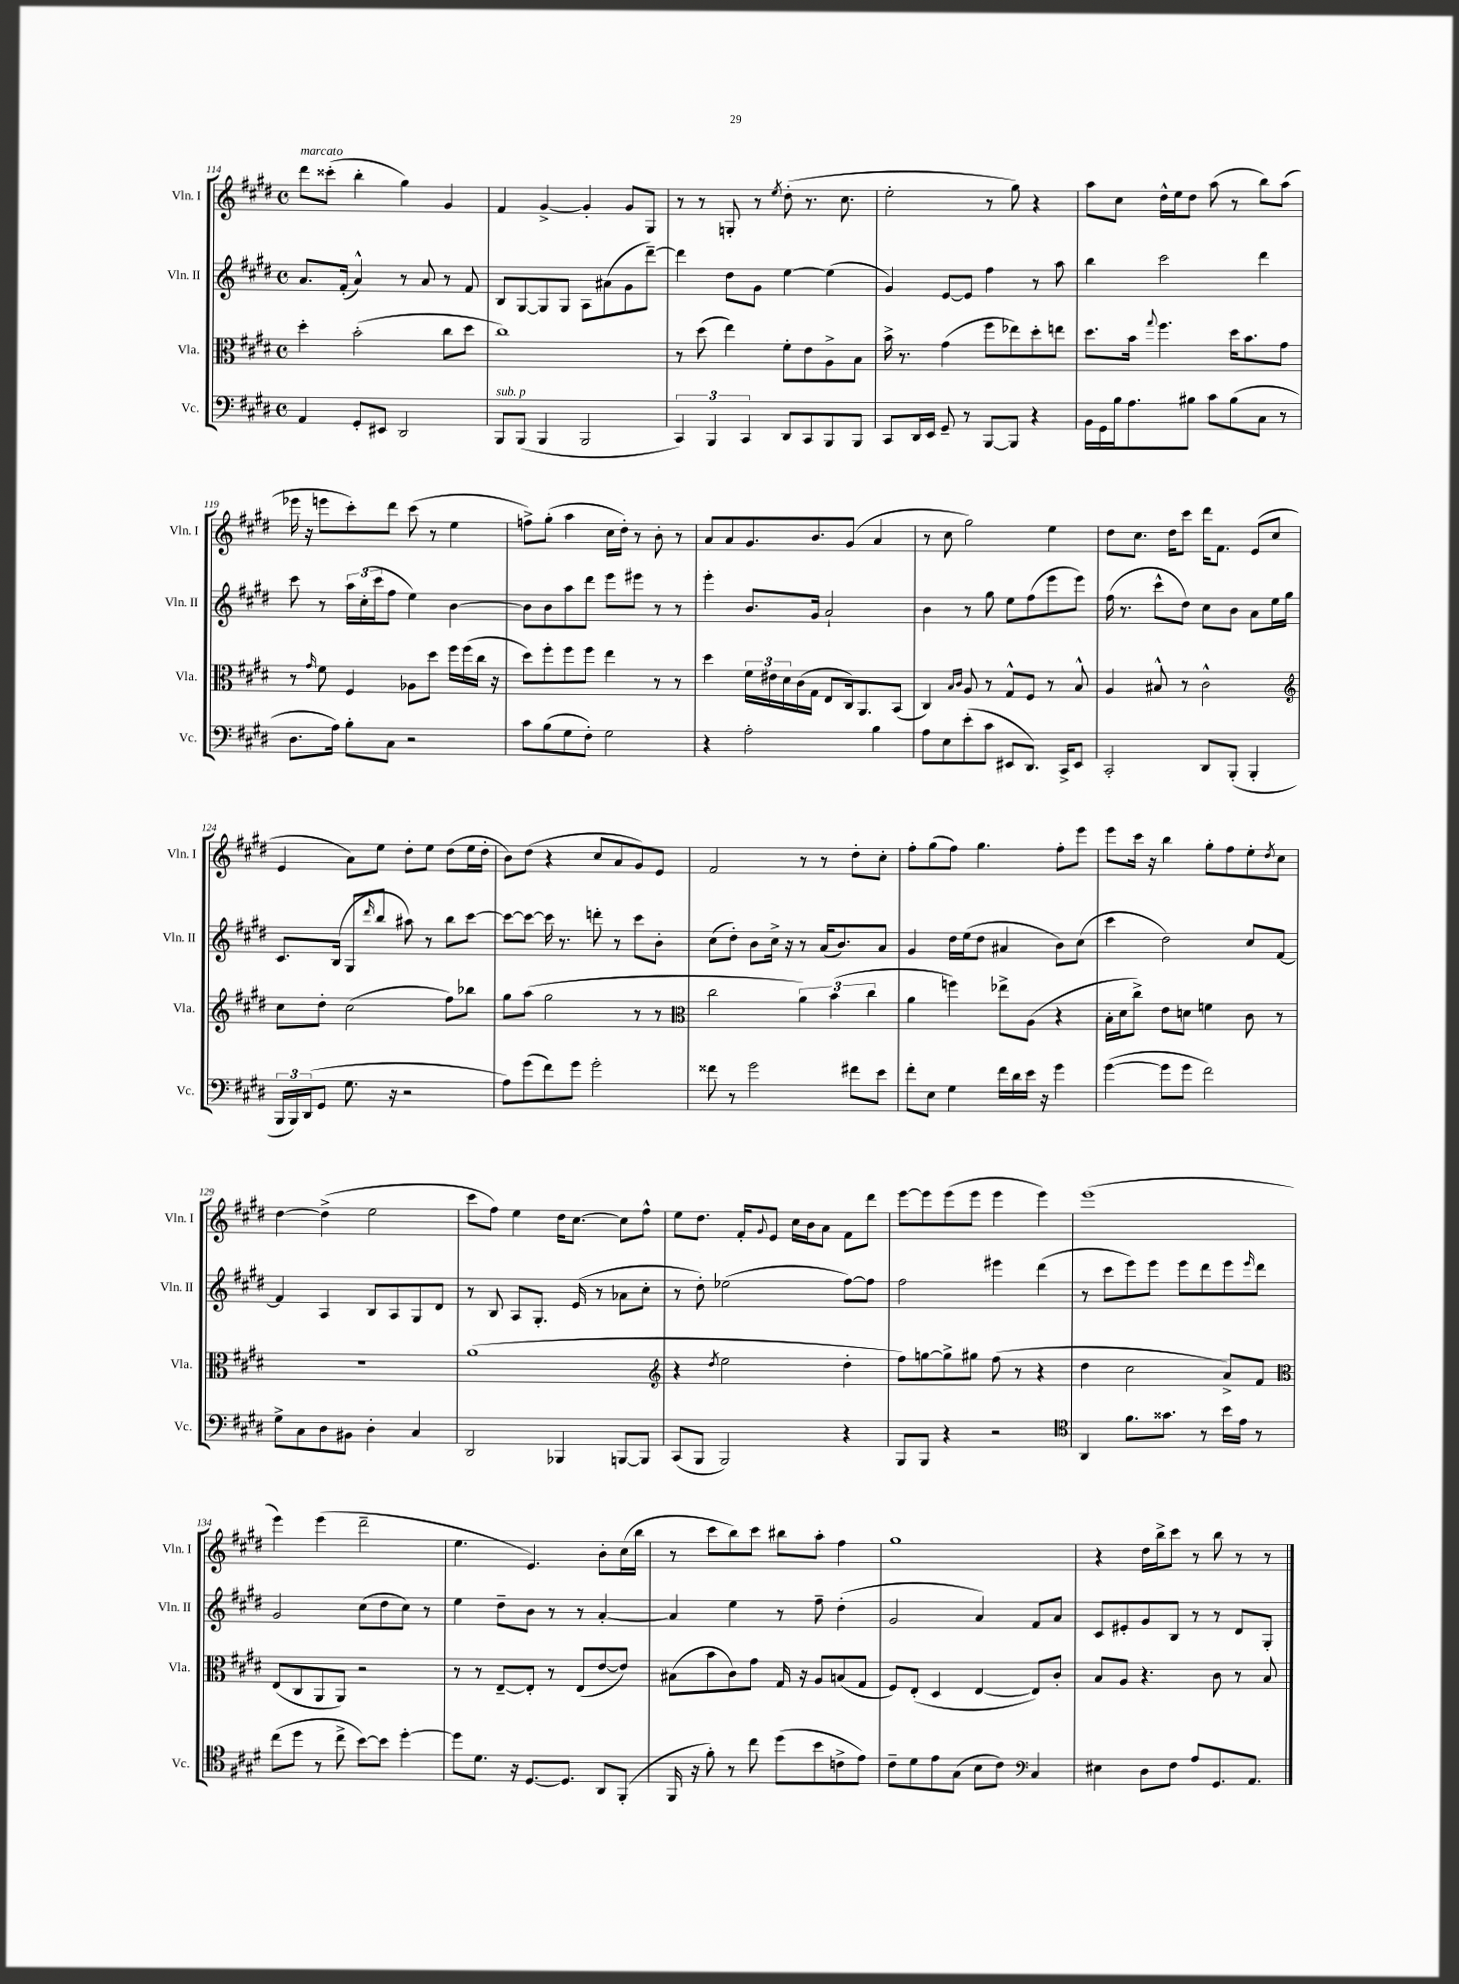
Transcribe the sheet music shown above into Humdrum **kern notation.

**kern	**kern	**kern	**kern
*part4	*part3	*part2	*part1
*staff4	*staff3	*staff2	*staff1
*I"Vc.	*I"Vla.	*I"Vln. II	*I"Vln. I
*I'Vc.	*I'Vla.	*I'Vln. II	*I'Vln. I
*clefF4	*clefC3	*clefG2	*clefG2
*k[f#c#g#d#]	*k[f#c#g#d#]	*k[f#c#g#d#]	*k[f#c#g#d#]
*M4/4	*M4/4	*M4/4	*M4/4
*met(c)	*met(c)	*met(c)	*met(c)
=114	=114	=114	=114
!	!	!	!LO:TX:a:i:t=marcato
4AA/	4dd#'\	8.a/L	8ddd#\L
.	.	.	(8ccc##X'\J
.	.	(16f#'/Jk	.
8GG#'/L	(2b'\	4a^^/)	4bb'\
8EE#X/J	.	.	.
2DD#/	.	8r	4gg#\)
.	.	8a/	.
.	8cc#\L	8r	4g#/
.	8dd#\J	8f#/	.
=115	=115	=115	=115
!LO:TX:a:i:t=sub. p	!	!	!
8BBB/L	1cc#)	8B/L	4f#/
(8BBB/J	.	[8G#/	.
4BBB/	.	8G#/]	[4g#^/
.	.	8G#/J	.
2BBB/	.	8A\L	4g#'/]
.	.	(8a#X\	.
.	.	8g#\	8g#/L
.	.	[8ddd#~\J)	8G#/J
=116	=116	=116	=116
6CC#/)	8r	4ddd#\]	8r
.	(8dd#\	.	8r
6BBB/	.	.	.
.	4ee\)	8dd#\L	8Gn'/
6CC#/	.	.	.
.	.	8g#\J	8r
.	.	.	8qee/
8DD#/L	8f#'\L	[4ee\	(8dd#'\
8CC#/	8e\	.	8.r
8BBB/	8A^\	(4ee\]	.
.	.	.	8.cc#\
8BBB/J	8B\J	.	.
=117	=117	=117	=117
8CC#/L	16b^\	4g#/)	2ee'\
.	8.r	.	.
16DD#/L	.	.	.
16EE/JJ	.	.	.
8GG#~/	(4g#\	[8e/L	.
8r	.	8e/J]	.
[8BBB/L	8ff#\L	4ff#\	8r
8BBB/J]	8ee-X\)	.	8gg#\)
4r	8dd#'\	8r	4r
.	8een\J	8aa\	.
=118	=118	=118	=118
16BB\LL	8.dd#\L	4bb\	8aa\L
16GG#\	.	.	.
16B\J	.	.	8cc#\J
8.A\	16b\Jk	.	.
.	8qqgg#/	.	.
.	4.ff#\	2ccc#\	16dd#^^\LL
.	.	.	16ee\J
8B#X\J	.	.	8dd#\J
8c#\L	.	.	(8aa\
(8B#\	16dd#\KL	.	8r
.	8.b\	.	.
8C#\J	.	4ddd#\	8bb\L)
8r	8g#\J	.	(8aa\J
!!LO:LB:g=z
=119	=119	=119	=119
8.D#\L	8r	8ccc#\	16eee-X\
.	.	.	16r
.	16qqg#/	.	.
.	8f#\	8r	8eeen\L
16A\Jk)	.	.	.
8B'\L	4F#/	24aa\LL	8ccc#'\)
.	.	(24cc#'\	.
.	.	24ccc#\J	.
8C#\J	.	8ff#\J	8ddd#\J
2r	8A-X\L	4ee\)	(8ccc#\
.	8dd#\J	.	8r
.	16ff#\LL	[4b\	4ee\
.	(16ff#\	.	.
.	16cc#\JJ	.	.
.	16r	.	.
=120	=120	=120	=120
8c#\L	8dd#\L)	8b\L]	8ffn^\L)
(8B\	8ff#'\	8b\	(8gg#'\J
8G#\	8ff#\	8aa\	4aa\
8F#'\J)	8ff#\J	8ddd#\J	.
2G#\	4ee\	8eee\L	16cc#\LL
.	.	.	16dd#'\JJ)
.	.	8eee#X\J	8r
.	8r	8r	8b'\
.	8r	8r	8r
=121	=121	=121	=121
4r	4dd#\	4eee'\	8a/L
.	.	.	8a/
2A'\	24f#\LL	8.b/L	8.g#/
.	24e#X\	.	.
.	24d#\	.	.
.	(16c#\	.	.
.	16G#\JJ	16g#/Jk	8.b/
.	8E/L	2a`/	.
.	16C#/k)	.	(8g#/J
.	8.AA/	.	.
4B\	.	.	4a/
.	(8BB/J	.	.
=122	=122	=122	=122
8A\L	4C#/)	4b\	8r
8E\	.	.	8cc#\
.	16qqB/LL	.	.
.	16qqc#/JJ	.	.
(8e'\	8A/	8r	2gg#\)
8c#\J	8r	8gg#\	.
8EE#X/L	8G#^^/L	8ee\L	.
8.DD#/J)	8F#/J	(8ff#\	.
.	8r	8eee\	4ee\
16CC#^/KL	.	.	.
8EE#/J	8B^^/	8eee\J)	.
=123	=123	=123	=123
2CC#'/	4A/	(16ff#\	8dd#\L
.	.	8.r	.
.	.	.	8.cc#\J
.	8B#X^^/	8ccc#^^\L	.
.	.	.	16dd#\KL
.	8r	8dd#\J)	8ccc#\J
8DD#/L	2c#^^\	8cc#\L	16ddd#\KL
.	.	.	8.f#\J
(8BBB'/J	.	8b\J	.
4BBB'/	.	8a\L	(8e/L
.	.	16ee\L	8cc#/J
.	.	16gg#\JJ	.
!!LO:LB:g=z
=124	=124	=124	=124
*	*clefG2	*	*
24BBB/LL	8cc#\L	8.c#/L	4e/
24BBB/)	.	.	.
(24DD#/J	.	.	.
8GG#/J	8dd#'\J	.	.
.	.	(16B/Jk	.
8.G#\	(2cc#\	8G#/L	8a\L)
.	.	16qqddd#/	.
.	.	8bb/J	8ee\J
16r	.	.	.
2r	.	8aa#X\)	8dd#'\L
.	.	8r	8ee\J
.	8ff#\L)	8bb\L	(8dd#\L
.	8bb-X\J	[8ccc#\J	16ee\L
.	.	.	16dd#'\JJ
=125	=125	=125	=125
8A\L)	8gg#\L	8ccc#\L_	8b\L)
(8g#\	(8aa\J	8ccc#\J_	(8dd#\J
8f#\)	2gg#\	16ccc#\]	4r
.	.	8.r	.
8g#\J	.	.	.
2g#'\	.	8dddn'\	8cc#/L
.	.	8r	8a/
.	8r	8ccc#\L	8g#/)
.	8r	8b'\J	8e/J
=126	=126	=126	=126
*	*clefC3	*	*
8f##X\	2cc#\	(8cc#\L	2f#/
8r	.	8dd#'\J)	.
2g#\	.	8b\L	.
.	.	16cc#^\Jk	.
.	.	16r	.
.	6a\)	8r	8r
.	.	(16a/KL	8r
.	(6b\	.	.
.	.	8.b/)	.
8f#X\L	.	.	8dd#'\L
.	6cc#\	.	.
8e\J	.	8a/J	8cc#'\J
=127	=127	=127	=127
8f#'\L	4a\	4g#/	8ff#'\L
8E\J	.	.	(8gg#\
4G#\	4ffn\)	16dd#\LL	8ff#\J)
.	.	(16ee\J	.
.	.	8dd#\J	4.gg#\
16f#\LL	8ee-X^\L	4a#X/	.
16d#\	.	.	.
16e\JJ	(8A\J	.	.
16r	.	.	.
4g#\	4r	8b\L)	8ff#'\L
.	.	(8cc#\J	8eee\J
=128	=128	=128	=128
([4g#\	16B'\LL	4ccc#\	8eee\L
.	16d#\J	.	.
.	8cc#^\J)	.	16ccc#\Jk
.	.	.	16r
8g#\L]	8e\L	2dd#\)	4bb\
8g#\J	8dn\J	.	.
2f#\)	4fn\	.	8gg#'\L
.	.	.	8ff#\
.	8c#\	8cc#/L	8ee'\
.	.	.	8qdd#/
.	8r	[8f#/J	8cc#\J
!!LO:LB:g=z
=129	=129	=129	=129
8G#^\L	1r	4f#/]	[4dd#\
8C#\	.	.	.
8D#\	.	4A/	(4dd#^\]
8BB#X\J	.	.	.
4D#'\	.	8B/L	2ee\
.	.	8A/	.
4C#/	.	8G#/	.
.	.	8d#/J	.
=130	=130	=130	=130
2DD#/	(1a	8r	8ccc#\L
.	.	8B/	8ff#\J)
.	.	8A/L	4ee\
.	.	8.G#'/J	.
4BBB-X/	.	.	16dd#\KL
.	.	(16e/	[8.cc#\J
.	.	8r	.
[8BBBn/L	.	8a-X\L	8cc#\L]
8BBB/J]	.	8cc#'\J	8ff#^^\J
=131	=131	=131	=131
*	*clefG2	*	*
(8CC#/L	4r	8r	8ee\L
8BBB/J	.	8dd#'\)	8.dd#\J
.	8qdd#/	.	.
2BBB/)	2ee\	(2ee-X\	.
.	.	.	16f#'/KL
.	.	.	8qqg#/
.	.	.	8e/J
.	.	.	16cc#\LL
.	.	.	16b\J
.	.	.	8a\J
4r	4dd#'\	[8ff#\L)	8f#\L
.	.	8ff#\J]	8ddd#\J
=132	=132	=132	=132
8BBB/L	8ff#\L)	2ff#\	[8eee\L
8BBB/J	[8ggn\	.	8eee\]
4r	8gg^\]	.	(8eee\
.	8gg#X\J	.	8eee\J
2r	(8ff#\	4eee#X\	4eee\
.	8r	.	.
.	4r	(4ddd#\	4eee\)
=133	=133	=133	=133
*clefC4	*	*	*
4AA/	4dd#\	8r	(1eee
.	.	8ccc#\L	.
8.f#\L	2cc#\	8eee\)	.
.	.	8eee\J	.
8.g##X\J	.	.	.
.	.	8eee\L	.
8r	.	8ddd#\	.
16b\LL	8a^/L)	8eee\	.
16e\JJ	.	.	.
.	.	16qqeee/	.
8r	8f#/J	8ddd#\J	.
!!LO:LB:g=z
=134	=134	=134	=134
*	*clefC3	*	*
(8cc#\L	(8E/L	2g#/	4eee\)
8dd#\J	8C#/	.	.
8r	8AA/	.	(4eee\
8cc#^\	8AA/J)	.	.
[8b\L)	2r	(8cc#\L	2ddd#~\
8b\J]	.	8dd#\	.
[4dd#'\	.	8cc#\J)	.
.	.	8r	.
=135	=135	=135	=135
8dd#\L]	8r	4ee\	4.ee\
8.d#\J	8r	.	.
.	[8E~/L	8dd#~\L	.
16r	.	.	.
[8.D#/L	8E'/J]	8b\J	4.e/)
.	8r	8r	.
8.D#/J]	.	.	.
.	(8E/L	8r	.
8AA/L	[8e/	[4a'/	8b'\L
(8FF#'/J	8e/J])	.	(16cc#\L
.	.	.	16bb\JJ
=136	=136	=136	=136
16FF#/	(8B#X\L	4a/]	8r
16r	.	.	.
8f#'\)	8b\	.	8ccc#\L
8r	8c#\)	4ee\	8bb\)
8cc#\	8g#\J	.	8ccc#\J
(8dd#\L	16G#/	8r	8bb#X\L
.	16r	.	.
8b\	8A/L	8ff#~\	8aa'\J
8cn^\	(8Bn/	(4dd#'\	4ff#\
8e\J)	8G#/J	.	.
=137	=137	=137	=137
8c#~\L	8F#/L)	2g#/	1gg#
8d#\	(8E'/J	.	.
8e\	4D#/	.	.
(8G#\J	.	.	.
8B\L	[4E/	4a/)	.
8c#\J)	.	.	.
*clefF4	*	*	*
4C#/	8E/L])	8f#/L	.
.	8c#'/J	8a/J	.
=138	=138	=138	=138
4E#X\	8B/L	8c#/L	4r
.	8A/J	8e#X'/	.
8D#\L	4.r	8g#/	16dd#\LL
.	.	.	16bb^\J
8F#\J	.	8B/J	8ccc#\J
8A/L	.	8r	8r
8.GG#/	8c#\	8r	8bb\
.	8r	8d#/L	8r
8.AA/J	.	.	.
.	8B/	8G#'/J	8r
==	==	==	==
*-	*-	*-	*-
